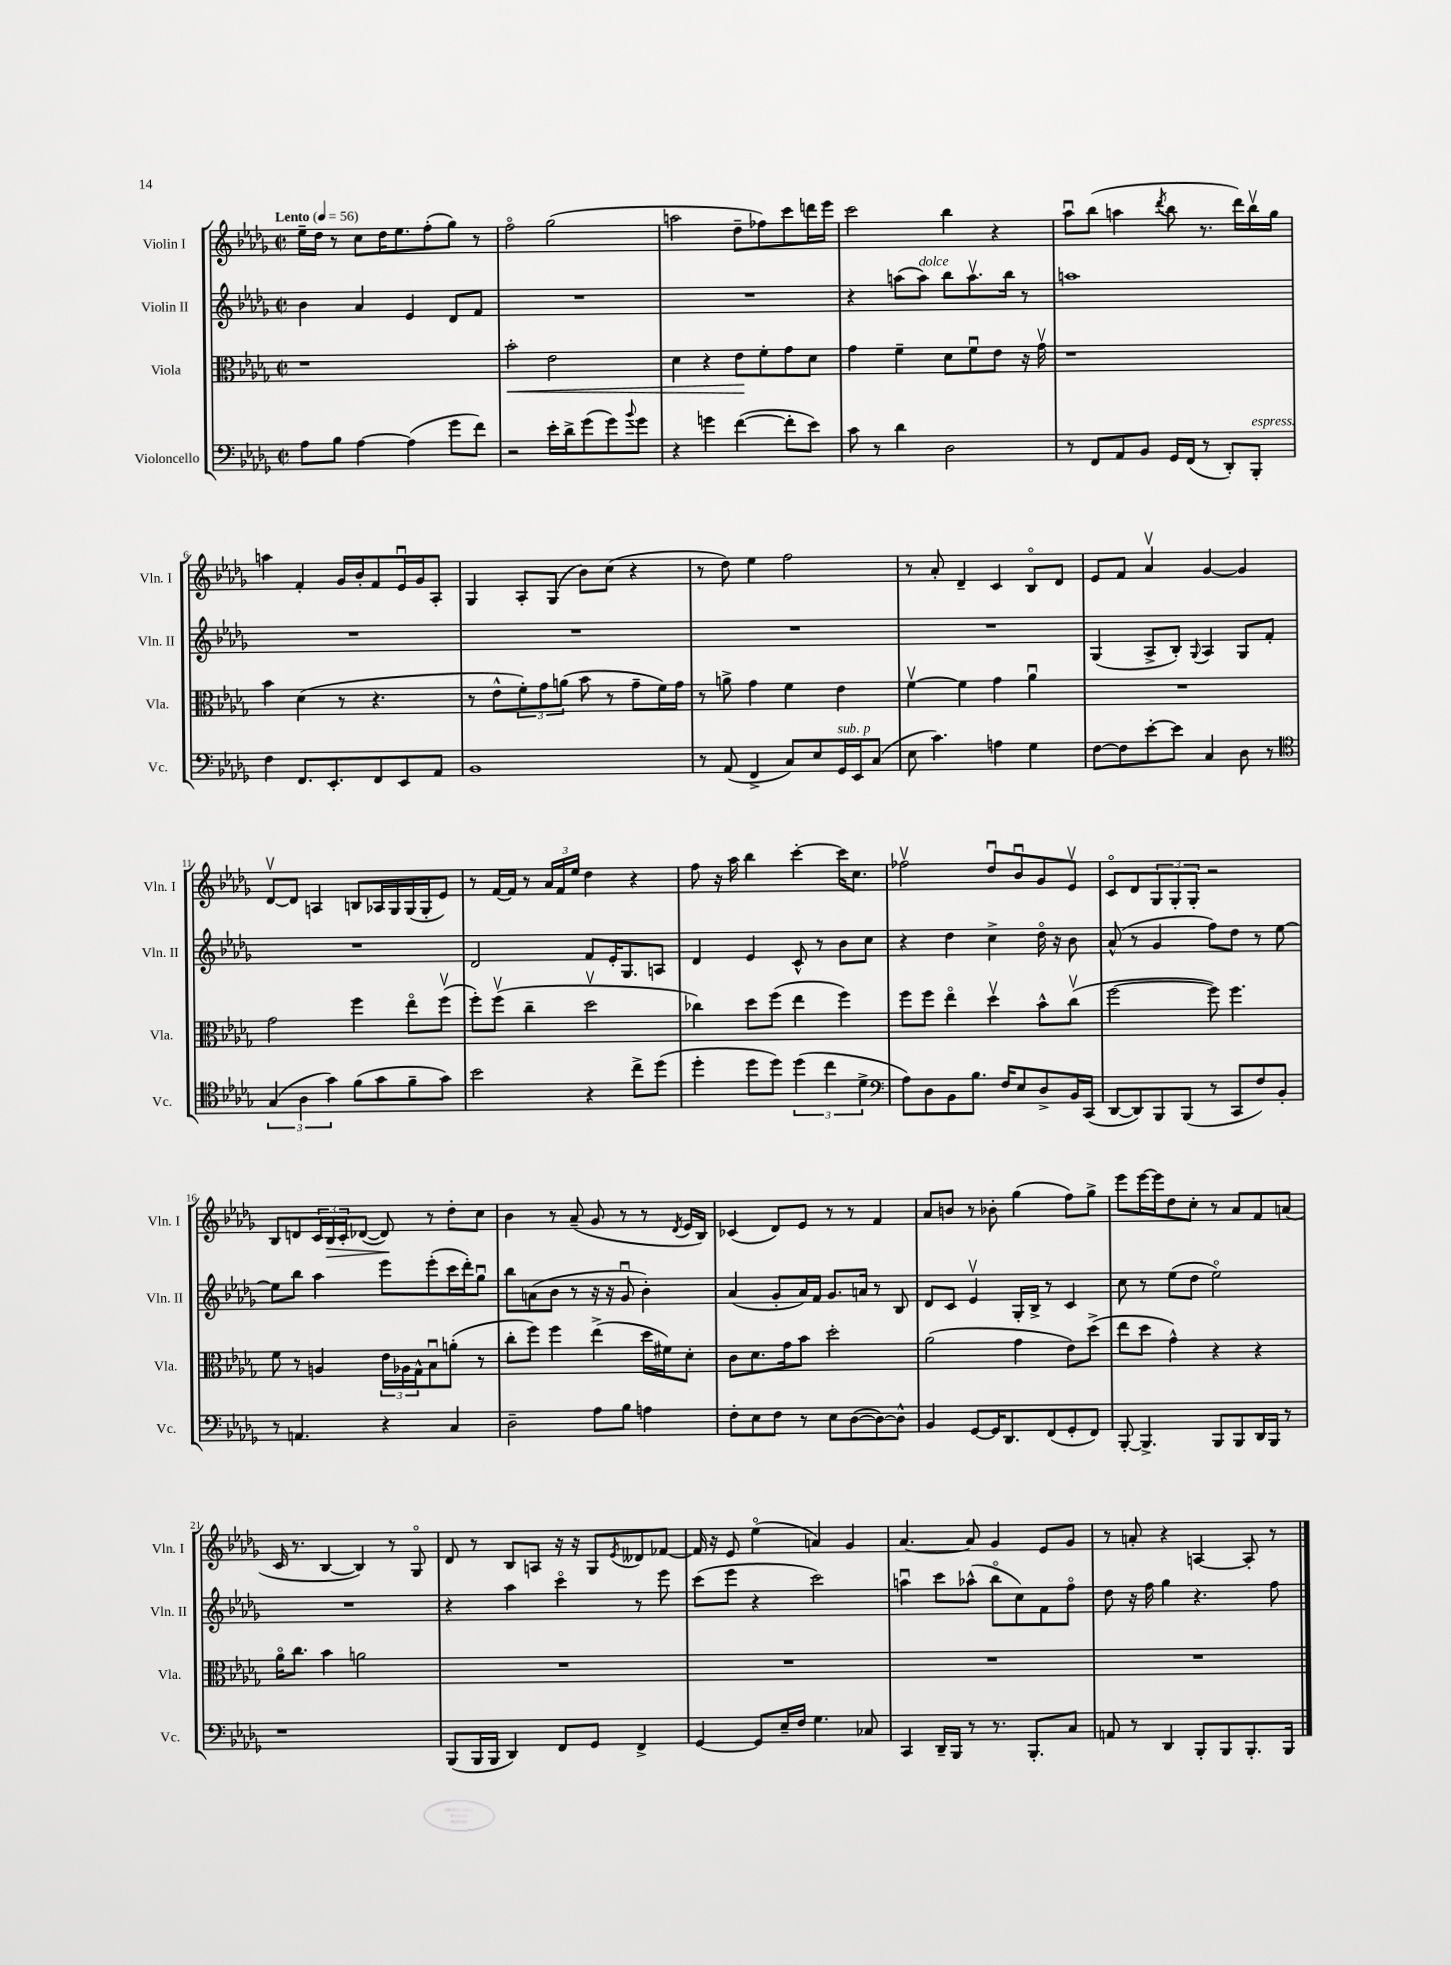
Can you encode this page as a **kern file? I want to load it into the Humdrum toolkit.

**kern	**kern	**dynam	**kern	**kern	**dynam
*part4	*part3	*part3	*part2	*part1	*part1
*staff4	*staff3	*staff3	*staff2	*staff1	*staff1
*I"Violoncello	*I"Viola	*	*I"Violin II	*I"Violin I	*
*I'Vc.	*I'Vla.	*	*I'Vln. II	*I'Vln. I	*
*clefF4	*clefC3	*	*clefG2	*clefG2	*
*k[b-e-a-d-g-]	*k[b-e-a-d-g-]	*	*k[b-e-a-d-g-]	*k[b-e-a-d-g-]	*
*M2/2	*M2/2	*	*M2/2	*M2/2	*
*met(c|)	*met(c|)	*	*met(c|)	*met(c|)	*
*MM56	*MM56	*	*MM56	*MM56	*
=1	=1	=1	=1	=1	=1
!	!	!	!	!LO:TX:a:B:t=Lento	!
8A-\L	1r	.	4b-\	16ee-~\LL	.
.	.	.	.	16dd-\JJ	.
8B-\J	.	.	.	8r	.
[4A-\	.	.	4a-/	8cc\L	.
.	.	.	.	16dd-\K	.
.	.	.	.	8.ee-\	.
(4A-\]	.	.	4e-/	.	.
.	.	.	.	(8ff'\	.
8g-\L	.	.	8d-/L	8gg-\J)	.
8f\J)	.	.	8f/J	8r	.
=2	=2	=2	=2	=2	=2
!	!	!LO:HP:b	!	!	!
2r	2b-'\	<	1r	2ff\	.
16e-'\LL	2e-\	.	.	(2gg-\	.
16d-^\J	.	.	.	.	.
(8g-\	.	.	.	.	.
8g-\)	.	.	.	.	.
8qqb-/	.	.	.	.	.
8g-\J	.	.	.	.	.
=3	=3	=3	=3	=3	=3
4r	4d-\	.	1r	2aan\	.
4gn\	4r	.	.	.	.
([4f\	8e-\L	.	.	8dd-~\L	.
.	8f'\	[	.	8ff-X\)	.
8f'\L]	8g-\	.	.	8ccc\	.
8e-\J)	8d-\J	.	.	16dddn\L	.
.	.	.	.	16eee-\JJ	.
=4	=4	=4	=4	=4	=4
8c\	4g-\	.	4r	2ccc\	.
8r	.	.	.	.	.
4d-\	4f~\	.	(8aan\L	.	.
!	!	!	!LO:TX:a:i:t=dolce	!	!
.	.	.	8aa\J)	.	.
2D-\	8d-\L	.	8bb-\L	4bb-\	.
.	8fu\	.	8.aav\	.	.
.	8e-\J	.	.	4r	.
.	.	.	16bb-\Jk	.	.
.	16r	.	8r	.	.
.	16g-v\	.	.	.	.
=5	=5	=5	=5	=5	=5
8r	1r	.	1aan	8aa-u\L	.
8FF/L	.	.	.	(8bb-\J	.
8AA-/	.	.	.	4aan\	.
8BB-/J	.	.	.	.	.
.	.	.	.	8qddd-/	.
16GG-/LL	.	.	.	8bb-\	.
(16FF/JJ	.	.	.	.	.
8r	.	.	.	8.r	.
8DD-'/L)	.	.	.	.	.
.	.	.	.	16ddd-\LL)	.
!LO:TX:a:i:t=espress.	!	!	!	!	!
8BBB-'/J	.	.	.	16bb-v\	.
.	.	.	.	16gg-\JJ	.
!!LO:LB:g=z
=6	=6	=6	=6	=6	=6
4F\	4b-\	.	1r	4aan\	.
8.FF/L	(4d-\	.	.	4f'/	.
8.EE-'/	.	.	.	.	.
.	8r	.	.	16g-/LL	.
.	.	.	.	16b-'/J	.
8FF/	4.r	.	.	8f/	.
8EE-/	.	.	.	16e-u/L	.
.	.	.	.	16g-/J	.
8AA-/J	.	.	.	8A-'/J	.
=7	=7	=7	=7	=7	=7
1BB-	8r	.	1r	4G-/	.
.	8e-^^\L	.	.	.	.
.	12f'\)	.	.	8A-'/L	.
.	12g-\	.	.	.	.
.	.	.	.	(8G-/J	.
.	(12an\J	.	.	.	.
.	8b-\	.	.	8b-\L)	.
.	8r	.	.	(8cc\J	.
.	8g-~\L	.	.	4r	.
.	16f\L)	.	.	.	.
.	16g-\JJ	.	.	.	.
=8	=8	=8	=8	=8	=8
8r	8r	.	1r	8r	.
(8AA-/	8an^\	.	.	8dd-\)	.
4FF^/	4g-\	.	.	4ee-\	.
8C/L)	4f\	.	.	2ff\	.
8E-/	.	.	.	.	.
!LO:TX:a:i:t=sub. p	!	!	!	!	!
16GG-/L	4e-\	.	.	.	.
16EE-/J	.	.	.	.	.
(8C/J	.	.	.	.	.
=9	=9	=9	=9	=9	=9
8E-\	[4fv\	.	1r	8r	.
4.c\)	.	.	.	8a-'/	.
.	4f\]	.	.	4d-~/	.
4An\	4g-\	.	.	4c/	.
4G-\	4a-u\	.	.	8B-/L	.
.	.	.	.	8d-/J	.
=10	=10	=10	=10	=10	=10
[8F\L	1r	.	(4G-/	8e-/L	.
8F\]	.	.	.	8f/J	.
[8e-'\	.	.	8A-^/L	4a-v/	.
8e-\J]	.	.	8B-'/J)	.	.
.	.	.	8qqG-/	.	.
4C/	.	.	4A-/	[4g-/	.
8D-\	.	.	8G-/L	4g-/]	.
8r	.	.	8f'/J	.	.
!!LO:LB:g=z
=11	=11	=11	=11	=11	=11
*clefC4	*	*	*	*	*
(6G-/	2g-\	.	1r	[8d-v/L	.
.	.	.	.	8d-/J]	.
6A-\	.	.	.	.	.
.	.	.	.	4An/	.
6g-\)	.	.	.	.	.
(8f\L	4ff\	.	.	8Bn/L	.
8g-\	.	.	.	16A-X/L	.
.	.	.	.	16G-/	.
8f~\	8ee-\L	.	.	(16G-/	.
.	.	.	.	16G-'/J	.
8g-\J)	(8ffv\J	.	.	8e-/J)	.
=12	=12	=12	=12	=12	=12
2b-\	8ff'\L)	.	2d-/	8r	.
.	(8ffv\J	.	.	[16f/LL	.
.	.	.	.	16f/JJ]	.
.	4cc~\	.	.	8r	.
.	.	.	.	24a-/LL	.
.	.	.	.	24f/	.
.	.	.	.	24ee-/JJ	.
4r	2dd-v\	.	8f/L	4dd-\	.
.	.	.	16e-'/K	.	.
.	.	.	8.G-/	.	.
8cc^\L	.	.	.	4r	.
(8dd-\J	.	.	8An/J	.	.
=13	=13	=13	=13	=13	=13
4dd-'\	4cc-X\)	.	4d-/	8ff\	.
.	.	.	.	16r	.
.	.	.	.	16aa-\	.
8dd-\L	8dd-\L	.	4e-/	4bb-\	.
8dd-\J)	(8ff\J	.	.	.	.
(6dd-\	4ee-\	.	8c^^/	[4ccc'\	.
.	.	.	8r	.	.
6cc\	.	.	.	.	.
.	4ff\)	.	8b-\L	16ccc\KL]	.
.	.	.	.	8.cc\J	.
6d-^\	.	.	.	.	.
.	.	.	8cc\J	.	.
=14	=14	=14	=14	=14	=14
*clefF4	*	*	*	*	*
8A-\L)	8ff\L	.	4r	2ff-Xv\	.
8D-\	8ff\J	.	.	.	.
8BB-\	4ee-\	.	4dd-\	.	.
8.B-\J	.	.	.	.	.
.	4dd-v\	.	4cc^\	8dd-u/L	.
16F/KL	.	.	.	.	.
8E-/	.	.	.	8b-u/	.
8D-^/	8b-^^\L	.	16dd-\	8g-/	.
.	.	.	16r	.	.
16BB-/L	(8ccv\J	.	8b-\	8e-v/J	.
(16CC/JJ	.	.	.	.	.
=15	=15	=15	=15	=15	=15
[8DD-/L	[2ff\	.	(8a-^^/	8c/L	.
8DD-/])	.	.	8r	8d-/	.
8BBB-/	.	.	4g-/	12G-/	.
.	.	.	.	12G-'/	.
(8BBB-/J	.	.	.	.	.
.	.	.	.	12G-'/J	.
8r	8ff\])	.	8ff\L)	2r	.
8CC/L	4.ff\	.	8dd-\J	.	.
8F/)	.	.	8r	.	.
8BB-'/J	.	.	[8ee-\	.	.
!!LO:LB:g=z
=16	=16	=16	=16	=16	=16
8r	8f\	.	8ee-\L]	8B-/L	.
4.AAn/	8r	.	8bb-\J	8dn/	.
.	4An/	.	4aa-\	24c/L	.
!	!	!	!	!	!LO:HP:b
.	.	.	.	24B-/	>
.	.	.	.	24c'/J	.
.	.	.	.	([8d-X/J	.
4r	24e-\LL	.	8eee-\L	8d-/])	.
.	24A-X\	.	.	.	.
.	24G-^^\J	.	.	.	.
.	8B-u\	.	(8eee-'\	8r	]
4C/	(8an'\J	.	16ccc\L	8dd-'\L	.
.	.	.	16ddd-'\J)	.	.
.	8r	.	8gg-u\J	8cc\J	.
=17	=17	=17	=17	=17	=17
2D-~\	8cc'\L	.	8bb-\L	4b-\	.
.	8ff\J)	.	(8an\	.	.
.	4ff\	.	8b-\J	8r	.
.	.	.	8r	(8a-~/	.
8A-\L	(4ee-^\	.	16r	8g-/	.
.	.	.	16r	.	.
8B-\J	.	.	8g-u/	8r	.
4An\	16dd-\LL	.	4b-'\)	8r	.
.	16f#X\J)	.	.	.	.
.	.	.	.	8qd-/	.
.	8d-'\J	.	.	16e-/LL	.
.	.	.	.	16B-/JJ)	.
=18	=18	=18	=18	=18	=18
8F'\L	8c\L	.	(4a-/	(4c-X/	.
8E-\	8.d-\	.	.	.	.
8F\J	.	.	8g-'/L	8d-/L)	.
.	16g-\k	.	.	.	.
8r	8b-\J	.	16a-/L)	8e-/J	.
.	.	.	16f/JJ	.	.
8E-\L	2dd-'\	.	8.g-/L	8r	.
([8D-\	.	.	.	8r	.
.	.	.	16an/Jk	.	.
8D-\_)	.	.	8r	4f/	.
8D-^^\J]	.	.	8B-/	.	.
=19	=19	=19	=19	=19	=19
4BB-/	(2a-\	.	8d-/L	8a-/L	.
.	.	.	8c/J	8bn/J	.
[8GG-/L	.	.	4e-v/	8r	.
16GG-/K]	.	.	.	8b-X'\	.
8.DD-/	.	.	.	.	.
.	4g-\	.	16G-'/LL	(4gg-\	.
.	.	.	16B-^/JJ	.	.
(8FF/	.	.	8r	.	.
8GG-'/	8e-\L)	.	4c/	8ff\L)	.
8FF/J)	(8dd-^\J	.	.	8gg-^\J	.
=20	=20	=20	=20	=20	=20
[8BBB-'/	8ee-\L	.	8cc\	8eee-\L	.
4.BBB-^/]	8dd-\J	.	8r	[16eee-\L	.
.	.	.	.	16eee-\J]	.
.	4g-^^\)	.	(8ee-\L	8dd-\	.
.	.	.	8dd-\J	8cc'\J	.
8BBB-/L	4r	.	2ee-\)	8r	.
8BBB-/	.	.	.	8a-/L	.
16DD-/L	4r	.	.	8f/	.
16BBB-/JJ	.	.	.	.	.
8r	.	.	.	(8an/J	.
!!LO:LB:g=z
=21	=21	=21	=21	=21	=21
1r	16a-\KL	.	1r	16c/	.
.	8.cc\J	.	.	8.r	.
.	4b-\	.	.	[4B-/	.
.	2an\	.	.	4B-/])	.
.	.	.	.	8r	.
.	.	.	.	8G-/	.
=22	=22	=22	=22	=22	=22
(8BBB-/L	1r	.	4r	8d-/	.
16BBB-/L	.	.	.	8r	.
16BBB-/JJ	.	.	.	.	.
4DD-/)	.	.	4aa-\	8B-/L	.
.	.	.	.	8An/J	.
8FF/L	.	.	4ccc\	16r	.
.	.	.	.	16r	.
8GG-/J	.	.	.	8G-/L	.
.	.	.	.	8qe-/	.
4FF^/	.	.	8r	8d--X/	.
.	.	.	8eee-\	[8f-X/J	.
=23	=23	=23	=23	=23	=23
[4GG-/	1r	.	(8ccc\L	16f-/]	.
.	.	.	.	16r	.
.	.	.	8eee-\J	8e-/	.
8GG-/L]	.	.	4r	(4ee-\	.
16E-~/L	.	.	.	.	.
16F/JJ	.	.	.	.	.
4.G-\	.	.	2ccc\)	4an/)	.
.	.	.	.	4g-/	.
8C-X/	.	.	.	.	.
=24	=24	=24	=24	=24	=24
4CC/	1r	.	4aanu\	[4.a-/	.
16DD-~/LL	.	.	8ccc\L	.	.
16BBB-/JJ	.	.	.	.	.
8r	.	.	(8aa-X^^\J	8a-/]	.
8.r	.	.	8bb-\L	4g-/	.
.	.	.	8cc\)	.	.
8.BBB-'/L	.	.	.	.	.
.	.	.	8f\	8e-/L	.
8C/J	.	.	8ff\J	8g-/J	.
=25	=25	=25	=25	=25	=25
8AAn/	1r	.	8dd-\	8r	.
8r	.	.	16r	8an'/	.
.	.	.	16ff\	.	.
4DD-/	.	.	4gg-\	4r	.
8BBB-'/L	.	.	4.r	[4An/	.
8BBB-/	.	.	.	.	.
8.BBB-'/	.	.	.	8A'/]	.
.	.	.	8ff\	8r	.
16BBB-/Jk	.	.	.	.	.
==	==	==	==	==	==
*-	*-	*-	*-	*-	*-
